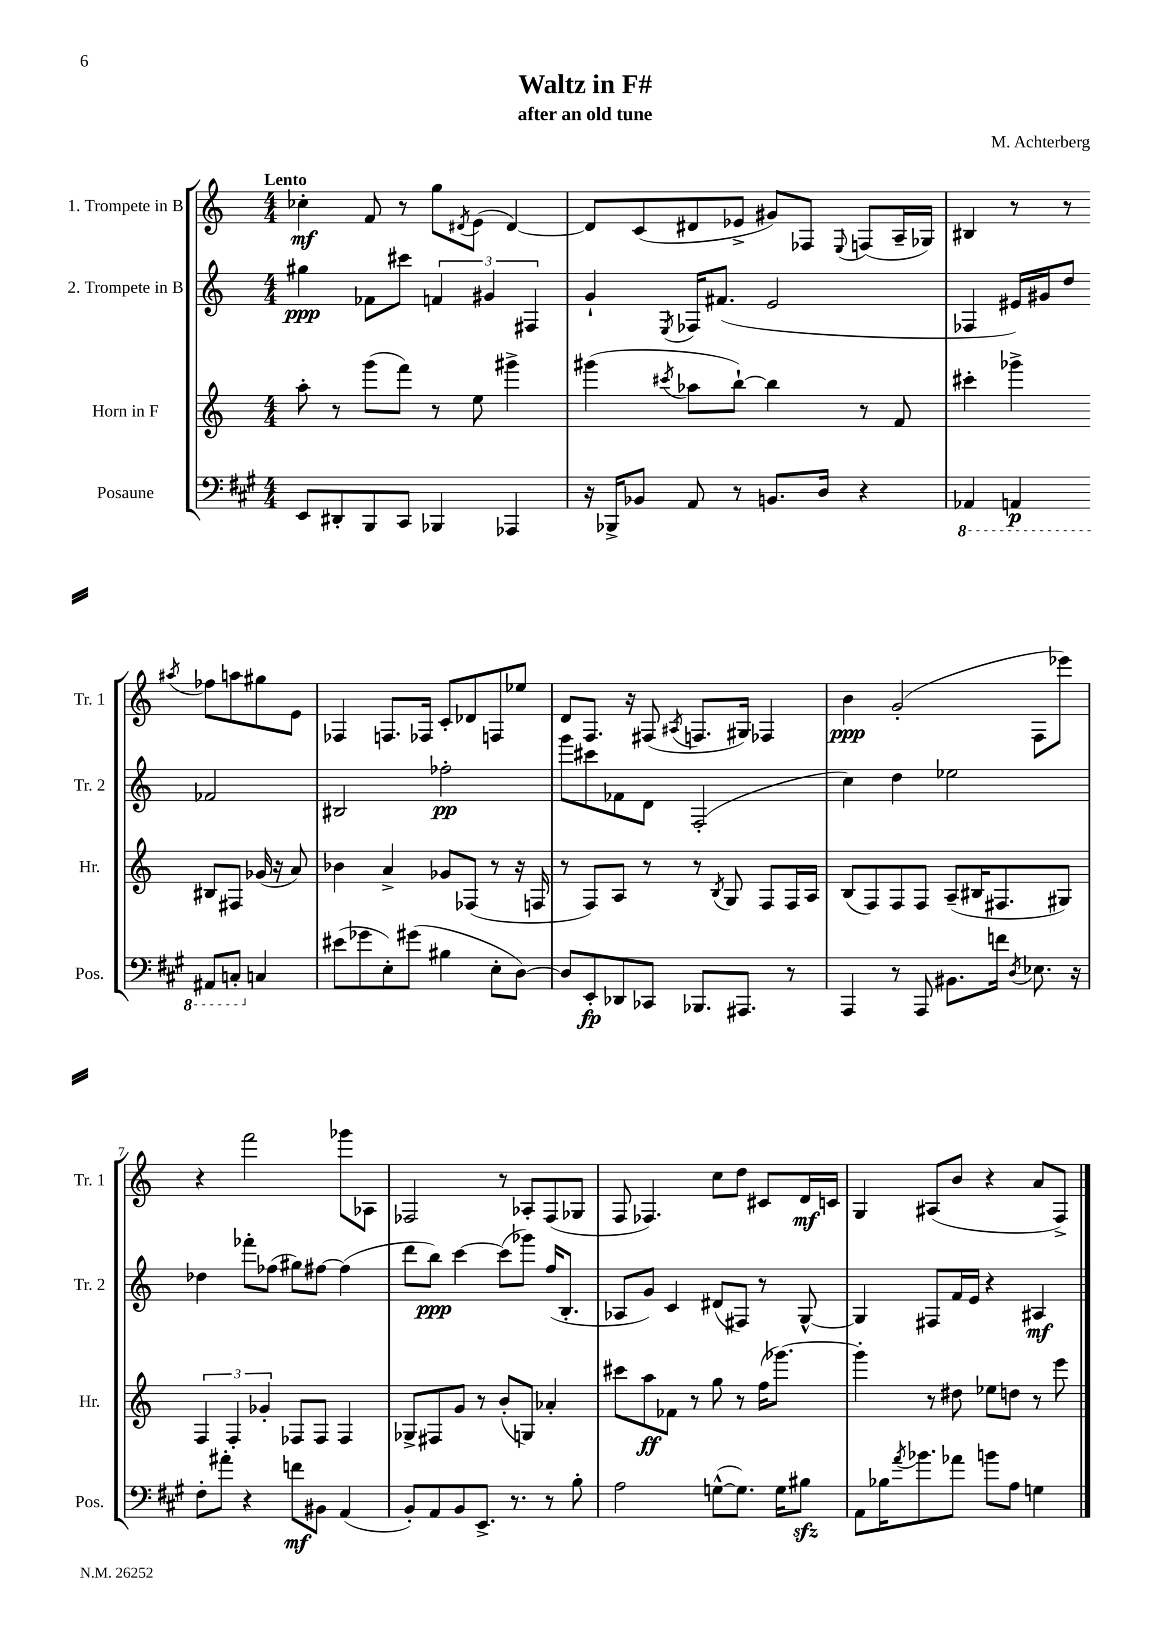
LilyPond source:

\header { title = "Waltz in F#" composer = "M. Achterberg" subtitle = "after an old tune" }
<<
\new StaffGroup <<
\new Staff = "s0" \with { instrumentName = "1. Trompete in B" shortInstrumentName = "Tr. 1" } {
    \clef treble \key c \major \numericTimeSignature \time 4/4 \tempo "Lento"
    ces''4-.\mf f'8 r8 g''8 \acciaccatura { dis'8 } e'8( dis'4~) |
    dis'8 c'8( dis'8 ees'8-> gis'8) fes8 \appoggiatura { e8 } f8( a16-- ges16) |
    bis4 r8 r8 \acciaccatura { ais''8 } fes''8 a''8 gis''8 e'8 |
    fes4 f8. fes16 c'8-. des'8 f8 ees''8 |
    d'8 f8. r16 fis8( \acciaccatura { ais8 } f8. gis16) fes4 |
    b'4\ppp g'2-.( f8 ees'''8) |
    r4 f'''2 ges'''8 aes8 |
    fes2 r8 aes8-. fes8( ges8 |
    f8 fes4.) c''8 d''8 cis'8 d'16\mf c'16 |
    g4 ais8( b'8 r4 a'8 f8->) \bar "|." |
}
\new Staff = "s1" \with { instrumentName = "2. Trompete in B" shortInstrumentName = "Tr. 2" } {
    \clef treble \key c \major \numericTimeSignature \time 4/4
    gis''4\ppp fes'8 cis'''8 \tuplet 3/2 { f'4 gis'4 fis4 } |
    g'4-! \acciaccatura { e8 } fes16 fis'8.( e'2 |
    fes4 eis'16) gis'16 d''8 fes'2 |
    bis2 fes''2-.\pp |
    g'''8 cis'''8 fes'8 d'8 f2-.( |
    c''4) d''4 ees''2 |
    des''4 fes'''8-. fes''8( gis''8) fis''8~ fis''4( |
    d'''8 b''8\ppp) c'''4~ c'''8( ges'''8) f''16( b8.-. |
    aes8 g'8) c'4 dis'8( fis8) r8 g8~-^ |
    g4 fis8 f'16 e'16 r4 ais4\mf \bar "|." |
}
\new Staff = "s2" \with { instrumentName = "Horn in F" shortInstrumentName = "Hr." } {
    \clef treble \key c \major \numericTimeSignature \time 4/4
    a''8-. r8 g'''8( f'''8) r8 e''8 gis'''4-> |
    gis'''4( \acciaccatura { cis'''8 } aes''8 b''8~-!) b''4 r8 f'8 |
    cis'''4-. ges'''4-> bis8 fis8 ges'16( r16 a'8) |
    bes'4 a'4-> ges'8 fes8( r8 r16 f16 |
    r8 f8) a8 r8 r8 \acciaccatura { b8 } g8 f8 f16 a16 |
    b8( f8) f8 f8 a8--( bis16 fis8. gis8) |
    \tuplet 3/2 { f4 f4-. ges'4-. } fes8 fes8 fes4 |
    ges8-> fis8 g'8 r8 b'8-.( g8) aes'4-. |
    cis'''8 a''8\ff fes'8 r8 g''8 r8 f''16( ges'''8.~) |
    ges'''4-. r8 dis''8 ees''8 d''8 r8 e'''8 \bar "|." |
}
\new Staff = "s3" \with { instrumentName = "Posaune" shortInstrumentName = "Pos." } {
    \clef bass \key a \major \numericTimeSignature \time 4/4
    e,8 dis,8-. b,,8 cis,8 bes,,4 aes,,4 |
    r16 bes,,16-> bes,8 a,8 r8 b,8. d16 r4 |
    \ottava #-1 aes,,4 a,,4\p ais,,8 c,8-. \ottava #0 c4 |
    eis'8( ges'8 e8-.) gis'8( bis4 e8-. d8~) |
    d8 e,8-.\fp des,8 ces,8 bes,,8. ais,,8. r8 |
    a,,4 r8 a,,8 bis,8. f'16 \acciaccatura { d8 } ees8. r16 |
    fis8-. ais'8-. r4 f'8\mf bis,8 a,4( |
    b,8-.) a,8 b,8 e,8.-> r8. r8 b8-. |
    a2 g8~-^( g8.) g16 bis8\sfz |
    a,8 bes16 \acciaccatura { a'8 } bes'8. aes'8 b'8 a8 g4 \bar "|." |
}
>>
>>
